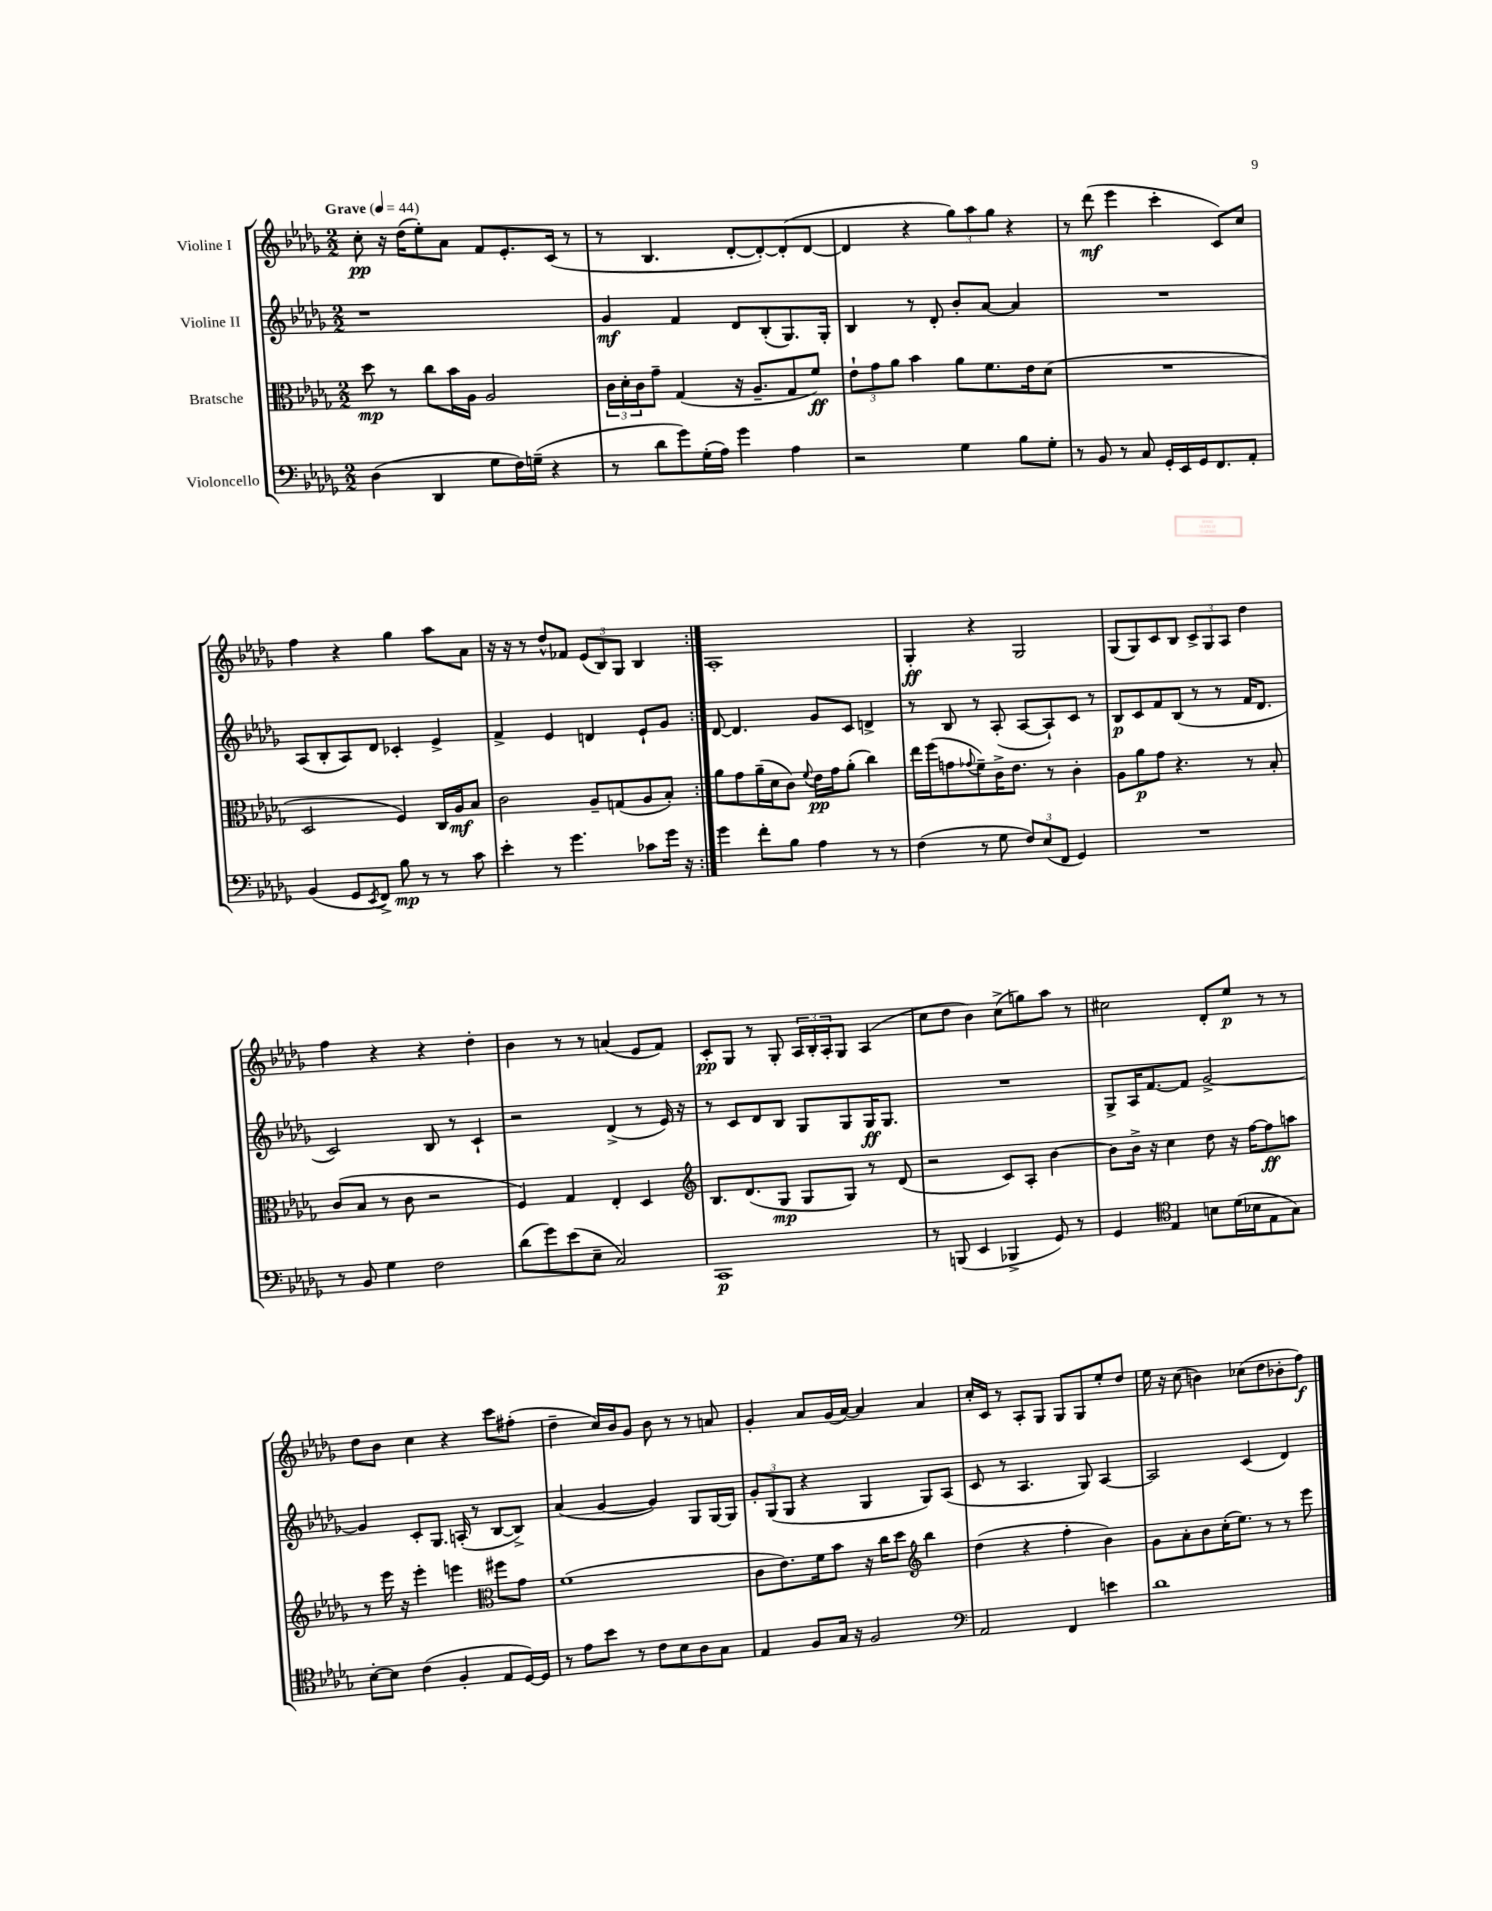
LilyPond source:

<<
\new StaffGroup <<
\new Staff = "s0" \with { instrumentName = "Violine I" } {
    \clef treble \key des \major \numericTimeSignature \time 2/2 \tempo "Grave" 4 = 44
    \repeat volta 2 { c''8-.\pp r16 des''16( ees''8-.) aes'8 f'8 ees'8.-. c'16( r8 |
    r8 bes4. des'8~-. des'8~-.) des'8-.( des'8~ |
    des'4 r4 \tuplet 3/2 { ges''8) aes''8 ges''8 } r4 |
    r8 des'''8\mf( ees'''4 c'''4-. c'8) c''8 |
    f''4 r4 ges''4 aes''8 aes'8 |
    r16 r16 r8 des''8-^ fes'8 \tuplet 3/2 { ees'8( bes8) ges8 } bes4 | }
    aes1-. |
    ges4-.\ff r4 ges2 |
    ges8( ges8) c'8 bes8 \tuplet 3/2 { c'8-> ges8 aes8 } des''4 |
    f''4 r4 r4 des''4-. |
    bes'4 r8 r8 a'4( ees'8 f'8) |
    c'8-.\pp ges8 r8 ges8-. \tuplet 3/2 { aes16 bes16-. aes16-. } ges8 aes4( |
    c''8 des''8 bes'4) c''8->( g''8) aes''8 r8 |
    cis''2 des'8-. ees''8\p r8 r8 |
    des''8 bes'8 c''4 r4 c'''8 fis''8-.( |
    des''4-- c''16) bes'16 ges'8 bes'8 r8 r8 a'8 |
    ges'4-. aes'8 ges'16( aes'16~) aes'4 aes'4 |
    c''16-. c'16 r8 aes8-. ges8 ges8 ges8 ees''8-. des''8 |
    ees''16 r16 c''8( b'4) ces''8( des''8 bes'8-. f''8\f) \bar "|." |
}
\new Staff = "s1" \with { instrumentName = "Violine II" } {
    \clef treble \key des \major \numericTimeSignature \time 2/2
    \repeat volta 2 { r1 |
    ges'4\mf f'4 des'8 bes8-.( ges8.) ges16-. |
    bes4 r8 des'8-. bes'8-. aes'8~ aes'4 |
    R1 |
    aes8( bes8-. aes8) des'8 ces'4-. ees'4-> |
    f'4-> ees'4 d'4 ees'8-! ges'8 | }
    des'8~ des'4. ges'8 c'8 d'4-> |
    r8 bes8 r8 aes8-.( aes8~ aes8-!) c'8 r8 |
    bes8\p c'8 f'8 bes8( r8 r8 f'16 des'8. |
    c'2) bes8 r8 c'4-! |
    r2 des'4->( r8 ees'16) r16 |
    r8 c'8 des'8 bes8 ges8 ges8 ges16\ff ges8. |
    R1 |
    ges8-> aes16 f'8.~ f'8 ges'2~-> |
    ges'4 c'8-. ges8. a16-.( r8 bes8~ bes8->) |
    aes'4( ges'4~ ges'4) ges8 ges16~ ges16 |
    \tuplet 3/2 { ges'8-. ges8( ges8 } r4 ges4 ges8) aes8( |
    c'8 r8 aes4. ges8) aes4~ |
    aes2 c'4( des'4) \bar "|." |
}
\new Staff = "s2" \with { instrumentName = "Bratsche" } {
    \clef alto \key des \major \numericTimeSignature \time 2/2
    \repeat volta 2 { des''8\mp r8 c''8 bes'16 aes16 aes2 |
    \tuplet 3/2 { c'16 des'16-. c'16 } ges'8-- ges4( r16 aes8.-- ges8 f'8\ff) |
    \tuplet 3/2 { ees'8-! ges'8 aes'8 } bes'4 aes'8 f'8. ees'16 des'8( |
    R1 |
    des2 f4) c16 aes16\mf bes8 |
    c'2 aes8-- g8( aes8 bes8-.) | }
    aes'8 ges'8 aes'16--( des'16 c'8) \appoggiatura { f'8 } ees'16\pp ges'16 aes'8-.( c''4) |
    ees''16 f''16( g'8 \appoggiatura { ges'8 } f'8--) c'16-> ees'8. r8 c'4-. |
    aes8 aes'8\p ges'8 r4. r8 bes8-. |
    c'8( bes8 r8 c'8 r2 |
    f4) ges4 ees4-. des4 |
    \clef treble bes8. des'8.( ges8\mp ges8 ges8) r8 des'8( |
    r2 c'8) aes8-. bes'4~ |
    bes'8 bes'16-> r16 c''4 des''8 r16 f''16~ f''8\ff a''8 |
    r8 ees'''16 r16 ees'''4-. e'''4 \clef alto fis''8 ges'8 |
    f'1( |
    c'8 ees'8.) f'16 bes'8 r16 c''16 des''8 \clef treble bes''4 |
    des''4( r4 f''4-. bes'4) |
    ges'8 aes'8-. bes'8 c''16-.( ees''8.) r8 r8 ees'''8 \bar "|." |
}
\new Staff = "s3" \with { instrumentName = "Violoncello" } {
    \clef bass \key des \major \numericTimeSignature \time 2/2
    \repeat volta 2 { des4( des,4 ges8 f16) g16--( r4 |
    r8 des'8 ges'8) ges16-.( aes16) ges'4 aes4 |
    r2 ges4 bes8 ges8-. |
    r8 bes,8 r8 c8 ges,16-. ees,16 ges,16 f,8. aes,8-. |
    bes,4( ges,8 \acciaccatura { ees,8 } f,8->) bes8\mp r8 r8 c'8 |
    ees'4-. r8 ges'4. ces'8 ges'16 r16 | }
    ges'4 f'8-. bes8 aes4 r8 r8 |
    f4( r8 ges8 \tuplet 3/2 { f8) ees8( f,8 } ges,4) |
    R1 |
    r8 bes,8 ges4 f2 |
    des'8( ges'8) ees'8( ees8-- c2) |
    c,1\p |
    r8 b,,8( ees,4 bes,,4-> ges,8) r8 |
    ges,4 \clef tenor ees4 b8 des'16( bes16 ees8 ges8) |
    bes8~-. bes8 c'4( f4-. ees8 des16~) des16 |
    r8 ees'8 bes'8 r8 c'8 bes8 aes8 ges8 |
    ees4 f8 ges16 r16 f2 |
    \clef bass aes,2 f,4 e'4 |
    des'1 \bar "|." |
}
>>
>>
\layout { \context { \Score \remove "Bar_number_engraver" } }
